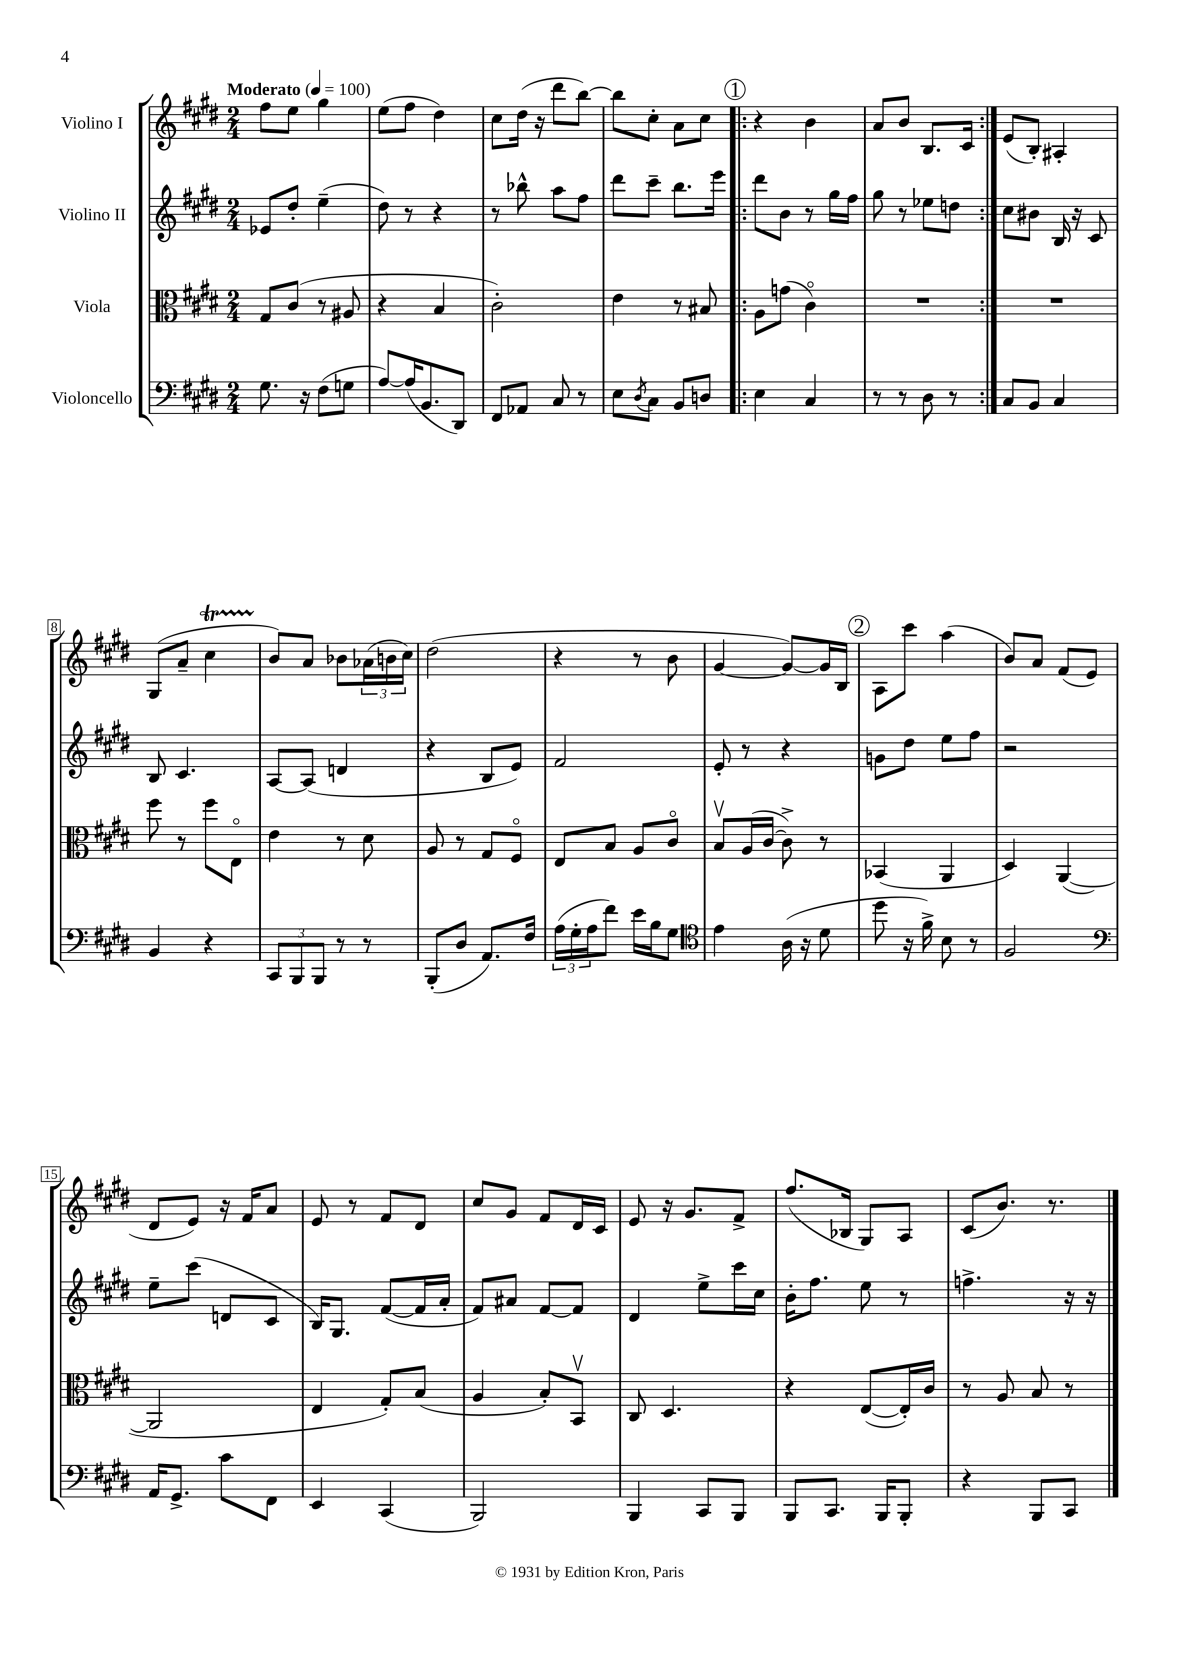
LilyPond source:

<<
\new StaffGroup <<
\new Staff = "s0" \with { instrumentName = "Violino I" } {
    \clef treble \key e \major \numericTimeSignature \time 2/4 \tempo "Moderato" 4 = 100
    fis''8 e''8 gis''4 |
    e''8( fis''8 dis''4) |
    cis''8 dis''16( r16 dis'''8 b''8~) |
    b''8 cis''8-. a'8 cis''8 |
    \repeat volta 2 { \mark \markup { \circle "1" } r4 b'4 |
    a'8 b'8 b8. cis'16 | }
    e'8( b8-.) ais4-. |
    gis8( a'8-- cis''4\startTrillSpan |
    b'8\stopTrillSpan) a'8 bes'8 \tuplet 3/2 { aes'16( b'16 cis''16) } |
    dis''2( |
    r4 r8 b'8 |
    gis'4~ gis'8~) gis'16 b16 |
    \mark \markup { \circle "2" } a8 cis'''8 a''4( |
    b'8) a'8 fis'8( e'8 |
    dis'8 e'8) r16 fis'16 a'8 |
    e'8 r8 fis'8 dis'8 |
    cis''8 gis'8 fis'8 dis'16 cis'16 |
    e'8 r16 gis'8. fis'8-> |
    fis''8.( bes16 gis8) a8 |
    cis'8( b'8.) r8. \bar "|." |
}
\new Staff = "s1" \with { instrumentName = "Violino II" } {
    \clef treble \key e \major \numericTimeSignature \time 2/4
    ees'8 dis''8-. e''4--( |
    dis''8) r8 r4 |
    r8 bes''8-^ a''8 fis''8 |
    dis'''8 cis'''8-- b''8. e'''16 |
    \repeat volta 2 { \mark \markup { \circle "1" } dis'''8 b'8 r8 gis''16 fis''16 |
    gis''8 r8 ees''8 d''8 | }
    cis''8 bis'8 b16 r16 cis'8 |
    b8 cis'4. |
    a8~ a8( d'4 |
    r4 b8 e'8) |
    fis'2 |
    e'8-. r8 r4 |
    \mark \markup { \circle "2" } g'8 dis''8 e''8 fis''8 |
    r2 |
    e''8-- cis'''8( d'8 cis'8 |
    b16) gis8. fis'8~( fis'16 a'16-. |
    fis'8) ais'8 fis'8~ fis'8 |
    dis'4 e''8-> cis'''16 cis''16 |
    b'16-. fis''8. e''8 r8 |
    f''4.-> r16 r16 \bar "|." |
}
\new Staff = "s2" \with { instrumentName = "Viola" } {
    \clef alto \key e \major \numericTimeSignature \time 2/4
    gis8 cis'8( r8 ais8 |
    r4 b4 |
    cis'2-.) |
    e'4 r8 bis8 |
    \repeat volta 2 { \mark \markup { \circle "1" } a8 g'8( cis'4\flageolet) |
    R2 | }
    R2 |
    fis''8 r8 fis''8 e8\flageolet |
    e'4 r8 dis'8 |
    a8 r8 gis8 fis8\flageolet |
    e8 b8 a8 cis'8\flageolet |
    b8\upbow a16( cis'16~ cis'8->) r8 |
    \mark \markup { \circle "2" } bes,4( a,4 |
    dis4) a,4~( |
    a,2 |
    e4 gis8-.) b8( |
    a4 b8-.) b,8\upbow |
    cis8 dis4. |
    r4 e8~( e16-.) cis'16 |
    r8 a8 b8 r8 \bar "|." |
}
\new Staff = "s3" \with { instrumentName = "Violoncello" } {
    \clef bass \key e \major \numericTimeSignature \time 2/4
    gis8. r16 fis8( g8 |
    a8~) a16( b,8. dis,8) |
    fis,8 aes,8 cis8 r8 |
    e8 \acciaccatura { dis8 } cis8 b,8 d8 |
    \repeat volta 2 { \mark \markup { \circle "1" } e4 cis4 |
    r8 r8 dis8 r8 | }
    cis8 b,8 cis4 |
    b,4 r4 |
    \tuplet 3/2 { cis,8 b,,8 b,,8 } r8 r8 |
    b,,8-.( dis8 a,8.) fis16 |
    \tuplet 3/2 { a16( gis16-. a16 } fis'8) e'16 b16 gis8 |
    \clef tenor e'4 a16( r16 dis'8 |
    \mark \markup { \circle "2" } dis''8 r16 fis'16->) b8 r8 |
    fis2 |
    \clef bass a,16 gis,8.-> cis'8 fis,8 |
    e,4 cis,4( |
    b,,2) |
    b,,4 cis,8 b,,8 |
    b,,8 cis,8. b,,16 b,,8-. |
    r4 b,,8 cis,8 \bar "|." |
}
>>
>>
\layout { \context { \Score \override BarNumber.stencil = #(make-stencil-boxer 0.1 0.3 ly:text-interface::print) } }
